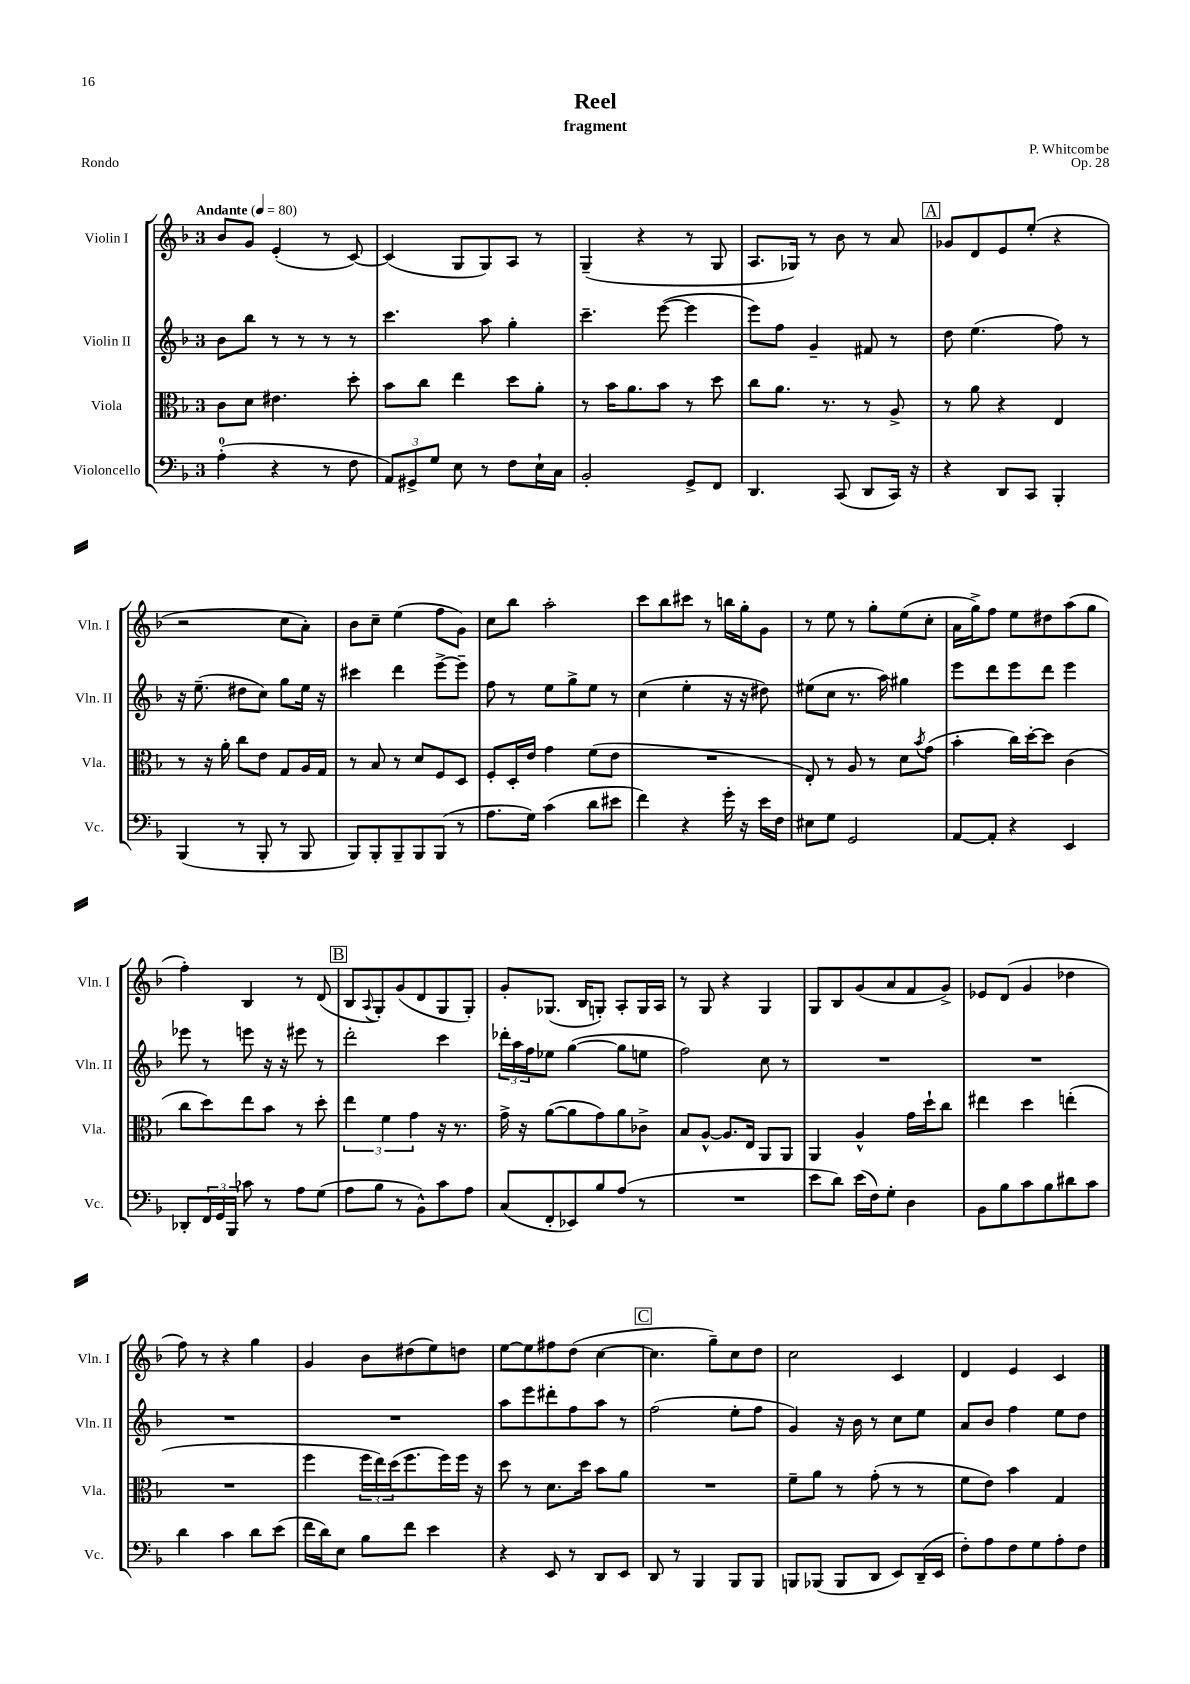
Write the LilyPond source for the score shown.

\header { title = "Reel" composer = "P. Whitcombe" subtitle = "fragment" opus = "Op. 28" piece = "Rondo" }
<<
\new StaffGroup <<
\new Staff = "s0" \with { instrumentName = "Violin I" shortInstrumentName = "Vln. I" } {
    \clef treble \key f \major \once \override Staff.TimeSignature.style = #'single-digit \time 3/4 \tempo "Andante" 4 = 80
    bes'8 g'8 e'4-.( r8 c'8~) |
    c'4( g8 g8) a8 r8 |
    g4--( r4 r8 g8 |
    a8. ges16) r8 bes'8 r8 a'8 |
    \mark \markup { \box "A" } ges'8 d'8 e'8 e''8-.( r4 |
    r2 c''8 a'8-.) |
    bes'8 c''8-- e''4( f''8 g'8) |
    c''8 bes''8 a''2-. |
    c'''8 bes''8 cis'''8 r8 b''16 g''16-. g'8 |
    r8 e''8 r8 g''8-. e''8( c''8-. |
    a'16 g''16->) f''8 e''8 dis''8 a''8( g''8 |
    f''4-.) bes4 r8 d'8( |
    \mark \markup { \box "B" } bes8 \appoggiatura { a8 } g8-.) g'8( d'8 g8 g8-.) |
    g'8-. ges8.( bes16 g8-.) a8-. g16 a16 |
    r8 g8 r4 g4 |
    g8 bes8 g'8( a'8 f'8 g'8->) |
    ees'8 d'8( g'4 des''4 |
    f''8) r8 r4 g''4 |
    g'4 bes'8 dis''8( e''8) d''8 |
    e''8~ e''8 fis''8 d''8( c''4~ |
    \mark \markup { \box "C" } c''4. g''8--) c''8 d''8 |
    c''2 c'4 |
    d'4 e'4 c'4 \bar "|." |
}
\new Staff = "s1" \with { instrumentName = "Violin II" shortInstrumentName = "Vln. II" } {
    \clef treble \key f \major \once \override Staff.TimeSignature.style = #'single-digit \time 3/4
    bes'8 bes''8 r8 r8 r8 r8 |
    c'''4. a''8 g''4-. |
    c'''4.-- e'''8~( e'''4 |
    e'''8) f''8 g'4-- fis'8 r8 |
    \mark \markup { \box "A" } d''8 e''4.( f''8) r8 |
    r16 e''8.--( dis''8 c''8) g''8 e''16 r16 |
    cis'''4 d'''4 e'''8~-> e'''8-- |
    f''8 r8 e''8 g''8-> e''8 r8 |
    c''4( e''4-. r16 r16 dis''8) |
    eis''8( c''8 r8. a''16) gis''4 |
    e'''8 d'''8 e'''8 d'''8 e'''4 |
    ees'''8 r8 e'''8 r16 r16 eis'''8 r8 |
    \mark \markup { \box "B" } d'''2-. c'''4 |
    \tuplet 3/2 { des'''16-. a''16 f''16 } ees''8 g''4~( g''8 e''8 |
    f''2) c''8 r8 |
    R2. |
    R2. |
    R2. |
    R2. |
    a''8 e'''8 dis'''8-. f''8 a''8 r8 |
    \mark \markup { \box "C" } f''2( e''8-. f''8 |
    g'4) r16 bes'16 r8 c''8 e''8 |
    a'8 bes'8 f''4 e''8 d''8 \bar "|." |
}
\new Staff = "s2" \with { instrumentName = "Viola" shortInstrumentName = "Vla." } {
    \clef alto \key f \major \once \override Staff.TimeSignature.style = #'single-digit \time 3/4
    c'8 d'8 eis'4. d''8-. |
    bes'8 c''8 e''4 d''8 a'8-. |
    r8 bes'16 a'8. bes'8 r8 d''8 |
    c''8 a'8. r8. r8 a8-> |
    \mark \markup { \box "A" } r8 a'8 r4 e4 |
    r8 r16 a'16-. c''8 e'8 g8 a16 g16 |
    r8 bes8 r8 d'8 f8 d8 |
    f8-. d16-. e'16 g'4 f'8( e'8 |
    R2. |
    e8-.) r8 a8 r8 d'8 \acciaccatura { bes'8 } g'8( |
    bes'4-. c''16) d''16~-. d''8 c'4( |
    c''8 d''8) e''8 bes'8 r8 d''8-. |
    \mark \markup { \box "B" } \tuplet 3/2 { e''4 f'4 g'4 } r16 r8. |
    g'16-> r16 a'8~( a'8 g'8) a'8 ces'8-> |
    bes8 a8~-^ a8. e16 a,8 a,8 |
    a,4 a4-^ g'16 d''16-! c''8 |
    eis''4 d''4 e''4-.( |
    R2. |
    f''4 \tuplet 3/2 { f''16 e''16) d''16( } f''8. f''16) f''16 r16 |
    d''8 r8 d'8. d''16 bes'8 a'8 |
    \mark \markup { \box "C" } R2. |
    f'8-- a'8 r8 g'8-.( r8 r8 |
    f'8 e'8) bes'4 g4 \bar "|." |
}
\new Staff = "s3" \with { instrumentName = "Violoncello" shortInstrumentName = "Vc." } {
    \clef bass \key f \major \once \override Staff.TimeSignature.style = #'single-digit \time 3/4
    a4-0-.( r4 r8 f8 |
    \tuplet 3/2 { a,8) gis,8-> g8 } e8 r8 f8 e16-! c16 |
    bes,2-. g,8-> f,8 |
    d,4. c,8( d,8 c,16) r16 |
    \mark \markup { \box "A" } r4 d,8 c,8 bes,,4-. |
    bes,,4( r8 bes,,8-. r8 bes,,8 |
    bes,,8) bes,,8-. bes,,8-- bes,,8 bes,,8( r8 |
    a8. g16) c'4( d'8 eis'8 |
    f'4) r4 g'16-. r16 e'16 f16 |
    eis8 g8 g,2 |
    a,8~ a,8-. r4 e,4 |
    des,8-. \tuplet 3/2 { f,16 g,16 bes,,16 } ces'8 r8 a8 g8( |
    \mark \markup { \box "B" } a8 bes8 r8 bes,8-^) c'8 a8 |
    c8( f,8-. ees,8) bes8 a8( r8 |
    R2. |
    e'8 d'8) e'16( f16) g8-. d4 |
    bes,8 bes8 c'8 bes8 dis'8 c'8 |
    d'4 c'4 d'8 e'8( |
    f'16 d'16) e8 bes8 f'8 e'4 |
    r4 e,8 r8 d,8 e,8 |
    \mark \markup { \box "C" } d,8 r8 bes,,4 bes,,8 bes,,8 |
    b,,8 bes,,8( bes,,8 d,8 e,8) d,16--( e,16 |
    f8-.) a8 f8 g8 a8-. f8 \bar "|." |
}
>>
>>
\layout { \context { \Score \remove "Bar_number_engraver" } }
